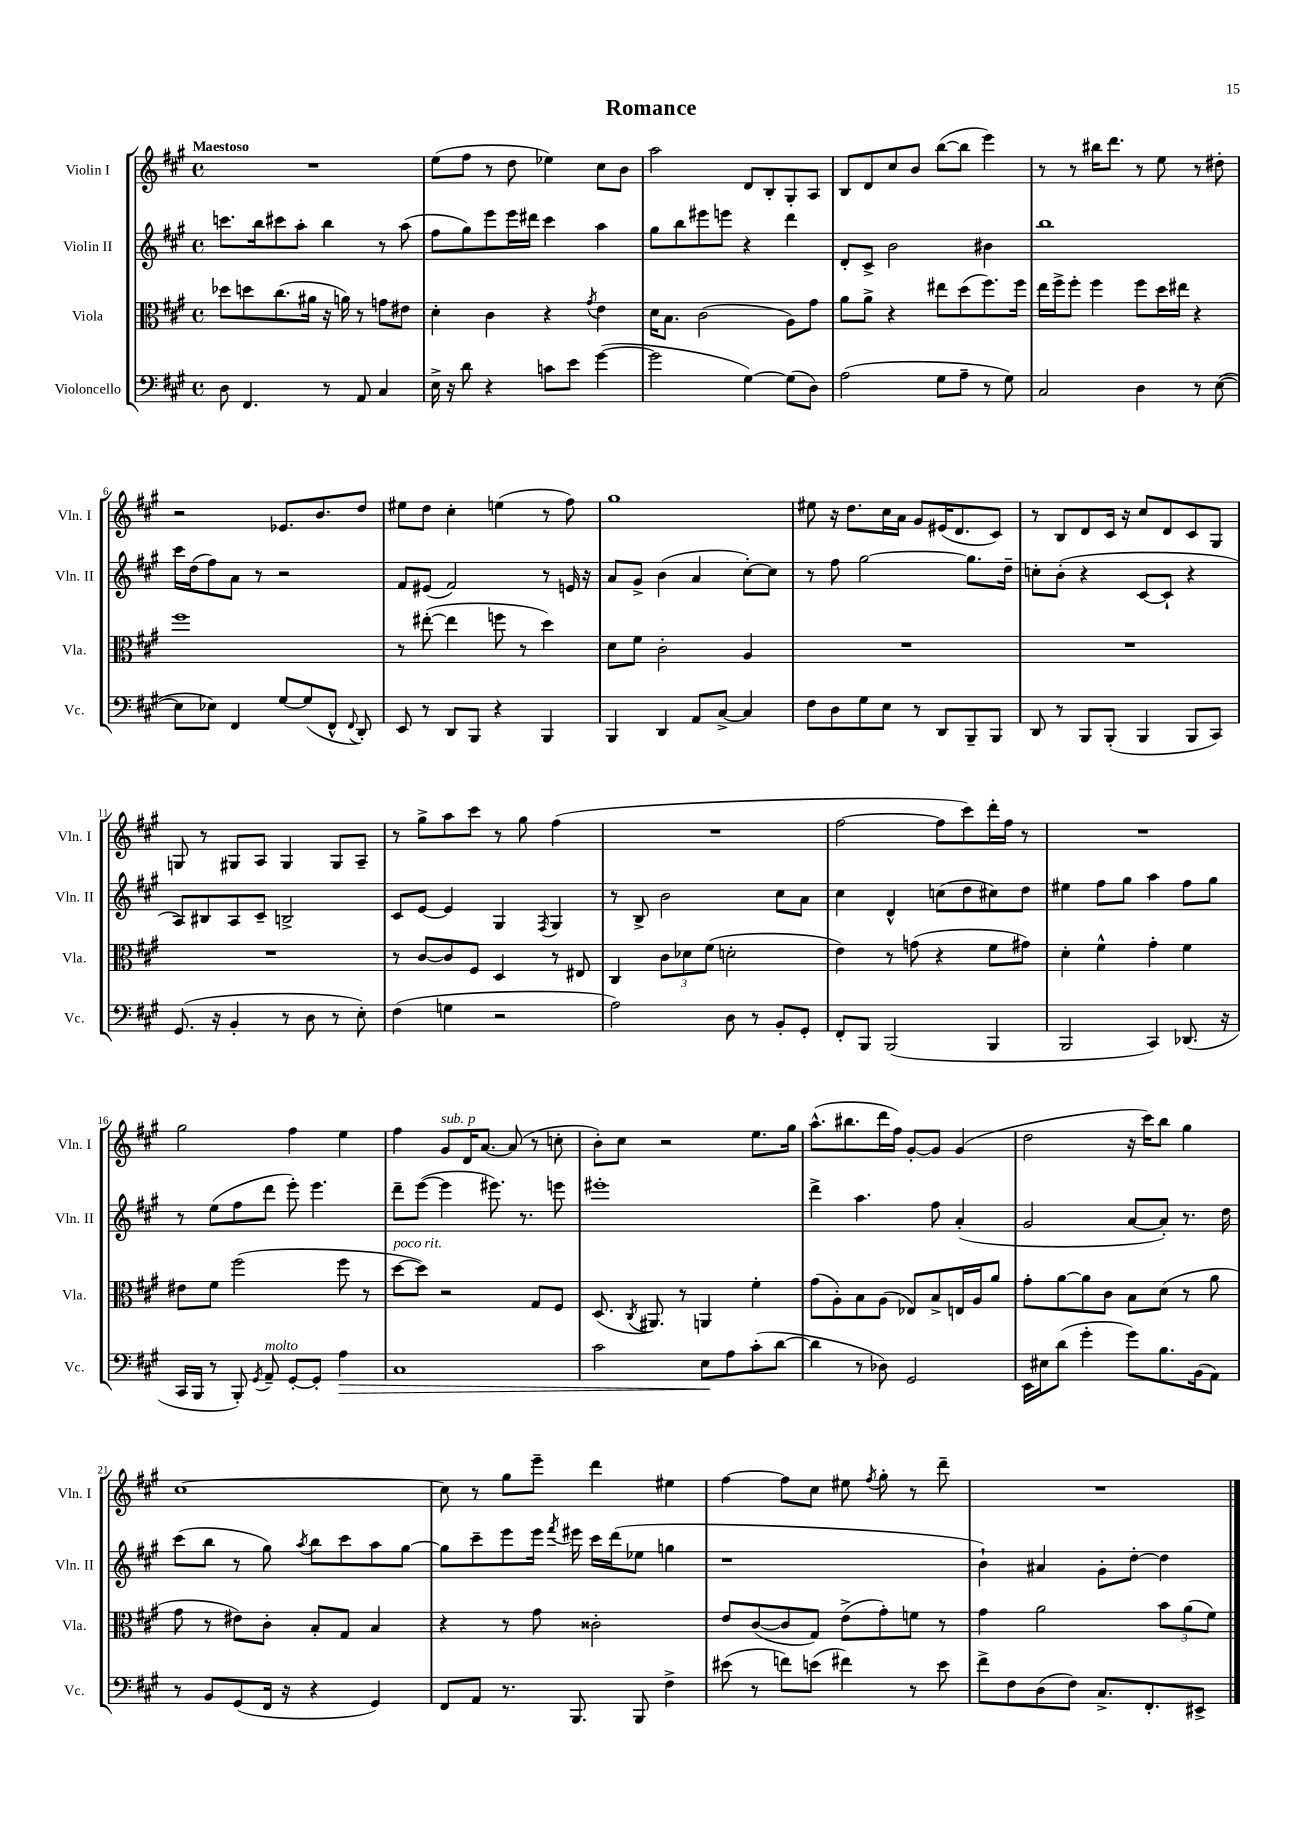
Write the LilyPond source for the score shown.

\header { title = "Romance" }
<<
\new StaffGroup <<
\new Staff = "s0" \with { instrumentName = "Violin I" shortInstrumentName = "Vln. I" } {
    \clef treble \key a \major \defaultTimeSignature \time 4/4 \tempo "Maestoso"
    \autoBeamOff R1 |
    e''8[( fis''8] r8 d''8 ees''4) cis''8[ b'8] |
    a''2 d'8[ b8-. gis8-. a8] |
    b8[ d'8 cis''8 b'8] b''8[~( b''8] e'''4) |
    r8 r8 bis''16[ d'''8.] r8 e''8 r8 dis''8-. |
    r2 ees'8.[ b'8. d''8] |
    eis''8[ d''8] cis''4-. e''4( r8 fis''8) |
    gis''1 |
    eis''8 r16 d''8.[ cis''16 a'16] gis'8[ eis'16( d'8. cis'8]) |
    r8 b8[ d'8 cis'16] r16 cis''8[ d'8 cis'8 gis8] |
    g8 r8 gis8[ a8] gis4 gis8[ a8]-- |
    r8 gis''8[-> a''8 cis'''8] r8 gis''8 fis''4( |
    R1 |
    fis''2~ fis''8[ cis'''8) d'''16-. fis''16] r8 |
    R1 |
    gis''2 fis''4 e''4 |
    fis''4 gis'8[^\markup { \italic "sub. p" } d'16 a'8.]~ a'8( r8 c''8-. |
    b'8[-.) cis''8] r2 e''8.[ gis''16] |
    a''8.[-^( bis''8. d'''16 fis''16]) gis'8[~-. gis'8] gis'4( |
    d''2 r16 cis'''16[) b''8] gis''4 |
    cis''1~ |
    cis''8 r8 gis''8[ e'''8]-- d'''4 eis''4 |
    fis''4~ fis''8[ cis''8] eis''8 \acciaccatura { fis''8 } gis''8-. r8 d'''8-- |
    R1 \bar "|." |
}
\new Staff = "s1" \with { instrumentName = "Violin II" shortInstrumentName = "Vln. II" } {
    \clef treble \key a \major \defaultTimeSignature \time 4/4
    \autoBeamOff c'''8.[ b''16 cis'''8 a''8]-. b''4 r8 a''8( |
    fis''8[ gis''8) e'''8 e'''16 dis'''16] cis'''4 a''4 |
    gis''8[ b''8 eis'''8 e'''8] r4 d'''4 |
    d'8[-. cis'8]-> b'2 bis'4 |
    b''1 |
    cis'''16[ d''16( fis''8) a'8] r8 r2 |
    fis'8[ eis'8]( fis'2) r8 e'16 r16 |
    a'8[ gis'8]-> b'4( a'4 cis''8[~-.) cis''8] |
    r8 fis''8 gis''2~ gis''8.[ d''16]-- |
    c''8[-. b'8]-.( r4 cis'8[~ cis'8]-! r4 |
    a8[) bis8 a8 cis'8]-- b2-> |
    cis'8[ e'8]~ e'4 gis4 \acciaccatura { fis8 } gis4 |
    r8 b8-> b'2 cis''8[ a'8] |
    cis''4 d'4-^ c''8[( d''8 cis''8) d''8] |
    eis''4 fis''8[ gis''8] a''4 fis''8[ gis''8] |
    r8 e''8[( fis''8 d'''8] e'''8-.) e'''4. |
    d'''8[-- e'''8]~( e'''4 eis'''8.) r8. e'''8 |
    eis'''1-. |
    d'''4-> a''4. fis''8 a'4-.( |
    gis'2 a'8[~ a'8]-.) r8. d''16 |
    cis'''8[( b''8] r8 gis''8) \acciaccatura { a''8 } b''8[ cis'''8 a''8 gis''8]~ |
    gis''8[ cis'''8-- e'''8 e'''16] \acciaccatura { fis'''8 } eis'''16 cis'''16[ d'''16( ees''8] g''4 |
    r1 |
    b'4-!) ais'4 gis'8[-. d''8]~-. d''4 \bar "|." |
}
\new Staff = "s2" \with { instrumentName = "Viola" shortInstrumentName = "Vla." } {
    \clef alto \key a \major \defaultTimeSignature \time 4/4
    \autoBeamOff des''8[ d''8 cis''8.( ais'16] r16 a'16) r8 g'8[ eis'8] |
    d'4-. cis'4 r4 \acciaccatura { gis'8 } e'4 |
    d'16[ b8.] cis'2( a8[) gis'8] |
    a'8[ a'8]-> r4 eis''8[ d''8( fis''8.) fis''16] |
    e''16[ fis''16-> fis''8]-. fis''4 fis''8[ d''16 eis''16] r4 |
    fis''1 |
    r8 eis''8~-.( eis''4 f''8 r8 d''4) |
    d'8[ fis'8] cis'2-. a4 |
    R1 |
    R1 |
    R1 |
    r8 cis'8[~ cis'8 fis8] d4 r8 eis8 |
    cis4 \tuplet 3/2 { cis'8[ des'8 fis'8]( } d'2-. |
    e'4) r8 g'8( r4 fis'8[ gis'8]) |
    d'4-. fis'4-^ gis'4-. fis'4 |
    eis'8[ fis'8] fis''2( fis''8 r8 |
    d''8[~^\markup { \italic "poco rit." } d''8]) r2 gis8[ fis8] |
    d8.( \acciaccatura { cis8 } ais,8.) r8 a,4 fis'4-. |
    gis'8[( a8-.) b8 a8]( ees8[) b8-> e16 a16 a'8] |
    gis'8[-. a'8~ a'8 cis'8] b8[ d'8]( r8 a'8 |
    gis'8 r8 eis'8[) cis'8]-. b8[-. gis8] b4 |
    r4 r8 gis'8 cisis'2-. |
    e'8[ cis'8~( cis'8 gis8]) e'8[->( gis'8-.) f'8] r8 |
    gis'4 a'2 \tuplet 3/2 { b'8[ a'8( fis'8]) } \bar "|." |
}
\new Staff = "s3" \with { instrumentName = "Violoncello" shortInstrumentName = "Vc." } {
    \clef bass \key a \major \defaultTimeSignature \time 4/4
    \autoBeamOff d8 fis,4. r8 a,8 cis4 |
    e16-> r16 d'8 r4 c'8[ e'8] gis'4~( |
    gis'2 gis4~) gis8[( d8]) |
    a2( gis8[ a8]-- r8 gis8) |
    cis2 d4 r8 e8~( |
    e8[ ees8]) fis,4 gis8[~ gis8( fis,8]-^ \appoggiatura { fis,8 } d,8-.) |
    e,8 r8 d,8[ b,,8] r4 b,,4 |
    b,,4 d,4 a,8[ cis8]~-> cis4 |
    fis8[ d8 gis8 e8] r8 d,8[ b,,8-- b,,8] |
    d,8 r8 b,,8[ b,,8]-.( b,,4 b,,8[ cis,8]) |
    gis,8.( r16 b,4-. r8 d8 r8 e8-.) |
    fis4( g4 r2 |
    a2) d8 r8 b,8[-. gis,8]-. |
    fis,8[-. b,,8] b,,2( b,,4 |
    b,,2 cis,4) des,8.( r16 |
    cis,16[ b,,16] r8 b,,8-.) \acciaccatura { gis,8 } a,8--^\markup { \italic "molto" } gis,8[~-. gis,8]-. a4\> |
    cis1 |
    cis'2 e8[\! a8 cis'8-.( d'8]~ |
    d'4 r8 des8) gis,2 |
    e,16[ eis16 d'8]( gis'4-. gis'8[) b8. b,16( a,8]) |
    r8 b,8[ gis,8( fis,16] r16 r4 gis,4) |
    fis,8[ a,8] r8. b,,8. b,,8 fis4-> |
    eis'8( r8 f'8[) e'8]( fis'4) r8 e'8 |
    fis'8[-> fis8 d8( fis8]) cis8.[-> fis,8.-. eis,8]-> \bar "|." |
}
>>
>>
